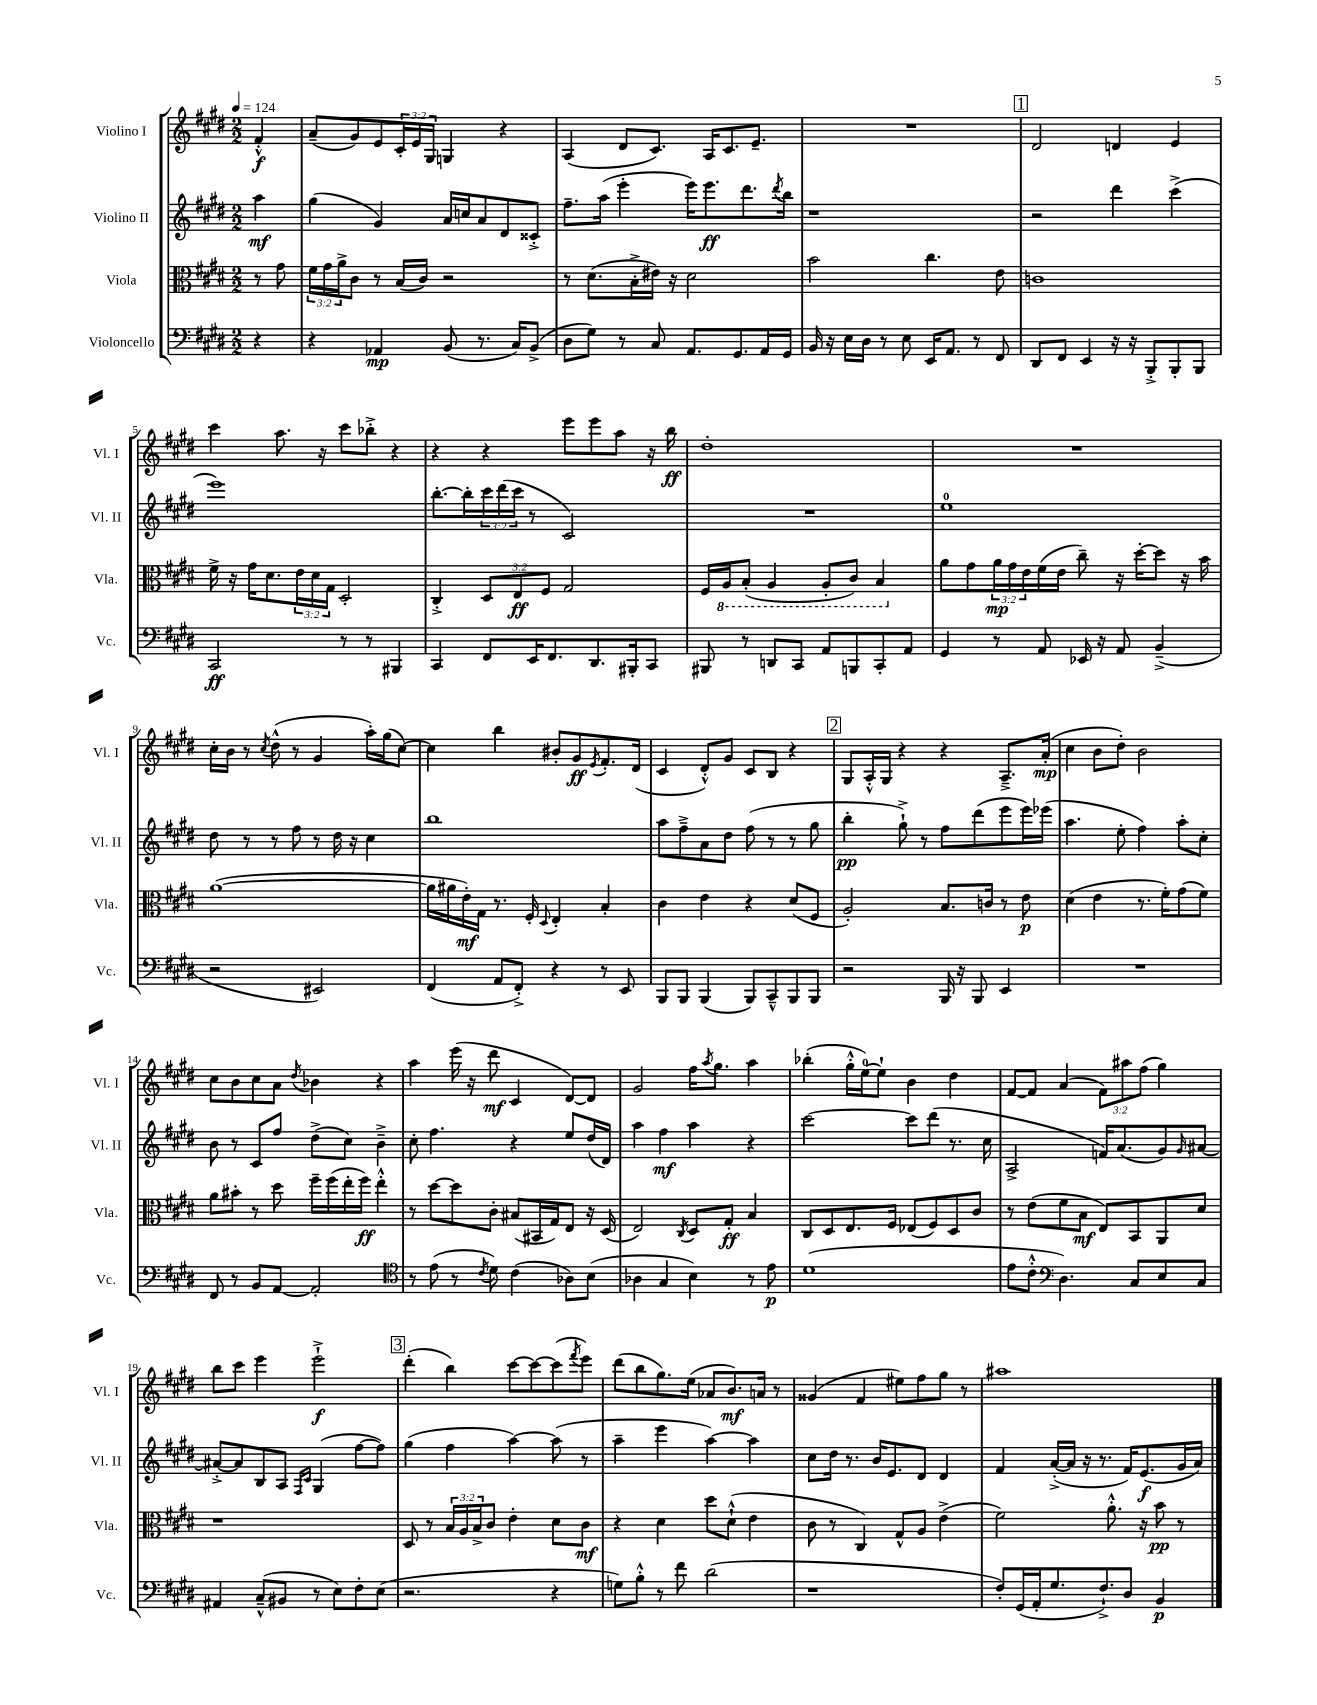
<<
\new StaffGroup <<
\new Staff = "s0" \with { instrumentName = "Violino I" shortInstrumentName = "Vl. I" } {
    \clef treble \key e \major \numericTimeSignature \time 2/2 \override Staff.TupletNumber.text = #tuplet-number::calc-fraction-text \partial 4 \tempo 4 = 124
    fis'4-.-^\f |
    a'8--( gis'8) e'8 \tuplet 3/2 { cis'16-. e'16 gis16 } g4 r4 |
    a4( dis'8 cis'8.) a16 cis'8. e'8.-- |
    R1 |
    \mark \markup { \box "1" } dis'2 d'4 e'4 |
    cis'''4 a''8. r16 cis'''8 bes''8-.-> r4 |
    r4 r4 e'''8 e'''8 a''8 r16 b''16\ff |
    dis''1-. |
    R1 |
    cis''16-. b'16 r8 \acciaccatura { cis''8 } dis''8-^( r8 gis'4 a''16-.) gis''16( cis''8~) |
    cis''4 b''4 bis'8-. gis'8\ff \acciaccatura { e'8 } fis'8.-. dis'16( |
    cis'4 dis'8-.-^) gis'8 cis'8 b8 r4 |
    \mark \markup { \box "2" } gis8 a16-.-^ gis16 r4 r4 a8.---> a'16-.\mp( |
    cis''4 b'8 dis''8-.) b'2 |
    cis''8 b'8 cis''8 a'8 \acciaccatura { dis''8 } bes'4 r4 |
    a''4 e'''16( r16 dis'''8\mf cis'4 dis'8~) dis'8 |
    gis'2 fis''16 \acciaccatura { a''8 } gis''8. a''4 |
    bes''4-.( gis''16-.-^ e''16-0~) e''8-! b'4 dis''4 |
    fis'8~ fis'8 a'4( \tuplet 3/2 { fis'8) ais''8 fis''8( } gis''4) |
    b''8 cis'''8 e'''4 e'''2-!->\f |
    \mark \markup { \box "3" } dis'''4-.( b''4) cis'''8~ cis'''8~ cis'''8( \acciaccatura { fis'''8 } e'''8) |
    dis'''8( b''8 gis''8.) e''16( aes'8 b'8.\mf) a'16 r8 |
    gisis'4( fis'4 eis''8) fis''8 gis''8 r8 |
    ais''1 \bar "|." |
}
\new Staff = "s1" \with { instrumentName = "Violino II" shortInstrumentName = "Vl. II" } {
    \clef treble \key e \major \numericTimeSignature \time 2/2 \override Staff.TupletNumber.text = #tuplet-number::calc-fraction-text \partial 4
    a''4\mf |
    gis''4( gis'4) a'16 c''16 a'8 dis'8 cisis'8-.-> |
    fis''8.-- a''16( e'''4-. e'''16) e'''8.\ff dis'''8. \acciaccatura { dis'''8 } b''16 |
    r1 |
    \mark \markup { \box "1" } r2 dis'''4 cis'''4->( |
    e'''1) |
    b''8.~-. b''16-. \tuplet 3/2 { cis'''16 dis'''16( cis'''16 } r8 cis'2) |
    R1 |
    e''1-0 |
    dis''8 r8 r8 fis''8 r8 dis''16 r16 cis''4 |
    b''1 |
    a''8 fis''8---> a'8 dis''8 fis''8( r8 r8 gis''8 |
    \mark \markup { \box "2" } b''4-.\pp gis''8-!->) r8 fis''8 dis'''8( e'''8 e'''16) ees'''16( |
    a''4. e''8-. fis''4) a''8-. cis''8-. |
    b'8 r8 cis'8 fis''8 dis''8->( cis''8) b'4---> |
    cis''8-. fis''4. r4 e''8 dis''16( dis'16) |
    a''4 fis''4\mf a''4 r4 |
    cis'''2~ cis'''8 dis'''8( r8. cis''16 |
    a2-> f'16) a'8.( gis'8) \grace { gis'16 } ais'8~ |
    ais'8~-.-> ais'8 b8 a8 \grace { fis16 cis'16 } gis4( fis''8~ fis''8) |
    \mark \markup { \box "3" } gis''4( fis''4 a''4~) a''8( r8 |
    a''4-- e'''4 a''4~) a''4 |
    cis''8 dis''16 r8. b'16 e'8. dis'8 dis'4 |
    fis'4 a'16~-.->( a'16 r16 r8. fis'16) e'8.\f( gis'16 a'16) \bar "|." |
}
\new Staff = "s2" \with { instrumentName = "Viola" shortInstrumentName = "Vla." } {
    \clef alto \key e \major \numericTimeSignature \time 2/2 \override Staff.TupletNumber.text = #tuplet-number::calc-fraction-text \partial 4
    r8 gis'8 |
    \tuplet 3/2 { fis'16 gis'16 a'16-> } cis'8 r8 b16( cis'16) r2 |
    r8 dis'8.( b16-.-> eis'16) r16 dis'2 |
    b'2 cis''4. e'8 |
    \mark \markup { \box "1" } c'1 |
    fis'16-> r16 gis'16 dis'8. \tuplet 3/2 { e'16 dis'16 gis16 } dis2-. |
    cis4-.-> \tuplet 3/2 { dis8 e8\ff fis8 } gis2 |
    fis16 \ottava #-1 a,16 b,8-.( a,4 a,8-. cis8) b,4 \ottava #0 |
    a'8 gis'8 \tuplet 3/2 { a'16\mp gis'16 e'16 } fis'16( e'16 cis''8--) r16 dis''16~-. dis''8 r16 b'16 |
    a'1~( |
    a'16 ais'16 e'16-.\mf) gis16 r8. fis16-. \appoggiatura { dis8 } e4-. b4-. |
    cis'4 e'4 r4 dis'8( fis8 |
    \mark \markup { \box "2" } a2-.) b8. c'16 r8 e'8\p |
    dis'4( e'4 r8. fis'16-.) gis'8( fis'8) |
    a'8 bis'8-. r8 dis''8 fis''16-- fis''16( e''16-. fis''16\ff) e''4-.-^ |
    r8 dis''8~ dis''8 cis'8-. bis8( bis,16 gis16) e8 r16 dis16( |
    e2) \acciaccatura { cis8 } dis8 gis8-.\ff b4 |
    cis8 dis8 e8. fis16 ees8( fis8) dis8 cis'8 |
    r8 e'8( fis'8 b8\mf e8) b,8 a,8 dis'8 |
    r1 |
    \mark \markup { \box "3" } dis8 r8 \tuplet 3/2 { b16 a16 b16-> } cis'8 e'4-. dis'8 cis'8\mf |
    r4 dis'4 dis''8 dis'8-!-^( e'4 |
    cis'8 r8 cis4) gis8-^ a8 e'4->( |
    fis'2) a'8.-.-^ r16 b'8\pp r8 \bar "|." |
}
\new Staff = "s3" \with { instrumentName = "Violoncello" shortInstrumentName = "Vc." } {
    \clef bass \key e \major \numericTimeSignature \time 2/2 \partial 4
    r4 |
    r4 aes,4\mp b,8( r8. cis16) b,8->( |
    dis8 gis8) r8 cis8 a,8. gis,8. a,16 gis,16 |
    b,16 r16 e16 dis16 r8 e8 e,16 a,8. r8 fis,8 |
    \mark \markup { \box "1" } dis,8 fis,8 e,4 r16 r16 b,,8-.-> b,,8-. b,,8 |
    cis,2\ff r8 r8 bis,,4 |
    cis,4 fis,8 e,16 fis,8. dis,8. bis,,16-. cis,8 |
    bis,,8 r8 d,8 cis,8 a,8 b,,8 cis,8-. a,8 |
    gis,4 r8 a,8 ees,16 r16 a,8 b,4--->( |
    r2 eis,2) |
    fis,4( a,8 fis,8-.->) r4 r8 e,8 |
    b,,8 b,,8 b,,4( b,,8) cis,8---^ b,,8 b,,8 |
    \mark \markup { \box "2" } r2 b,,16 r16 b,,8 e,4 |
    R1 |
    fis,8 r8 b,8 a,8~ a,2-. |
    \clef tenor r8 e'8( r8 \acciaccatura { cis'8 } dis'8) cis'4( aes8) b8( |
    aes4 gis4 b4) r8 e'8\p |
    dis'1( |
    e'8 cis'8-.-^ \clef bass dis4.) cis8 e8 cis8 |
    ais,4 cis8---^( bis,8 r8 e8) fis8-. e8( |
    \mark \markup { \box "3" } r2. r4 |
    g8) b8-.-^ r8 fis'8 dis'2( |
    r1 |
    fis8-.) gis,16( a,16-. gis8. fis8.-!->) dis8 b,4\p \bar "|." |
}
>>
>>
